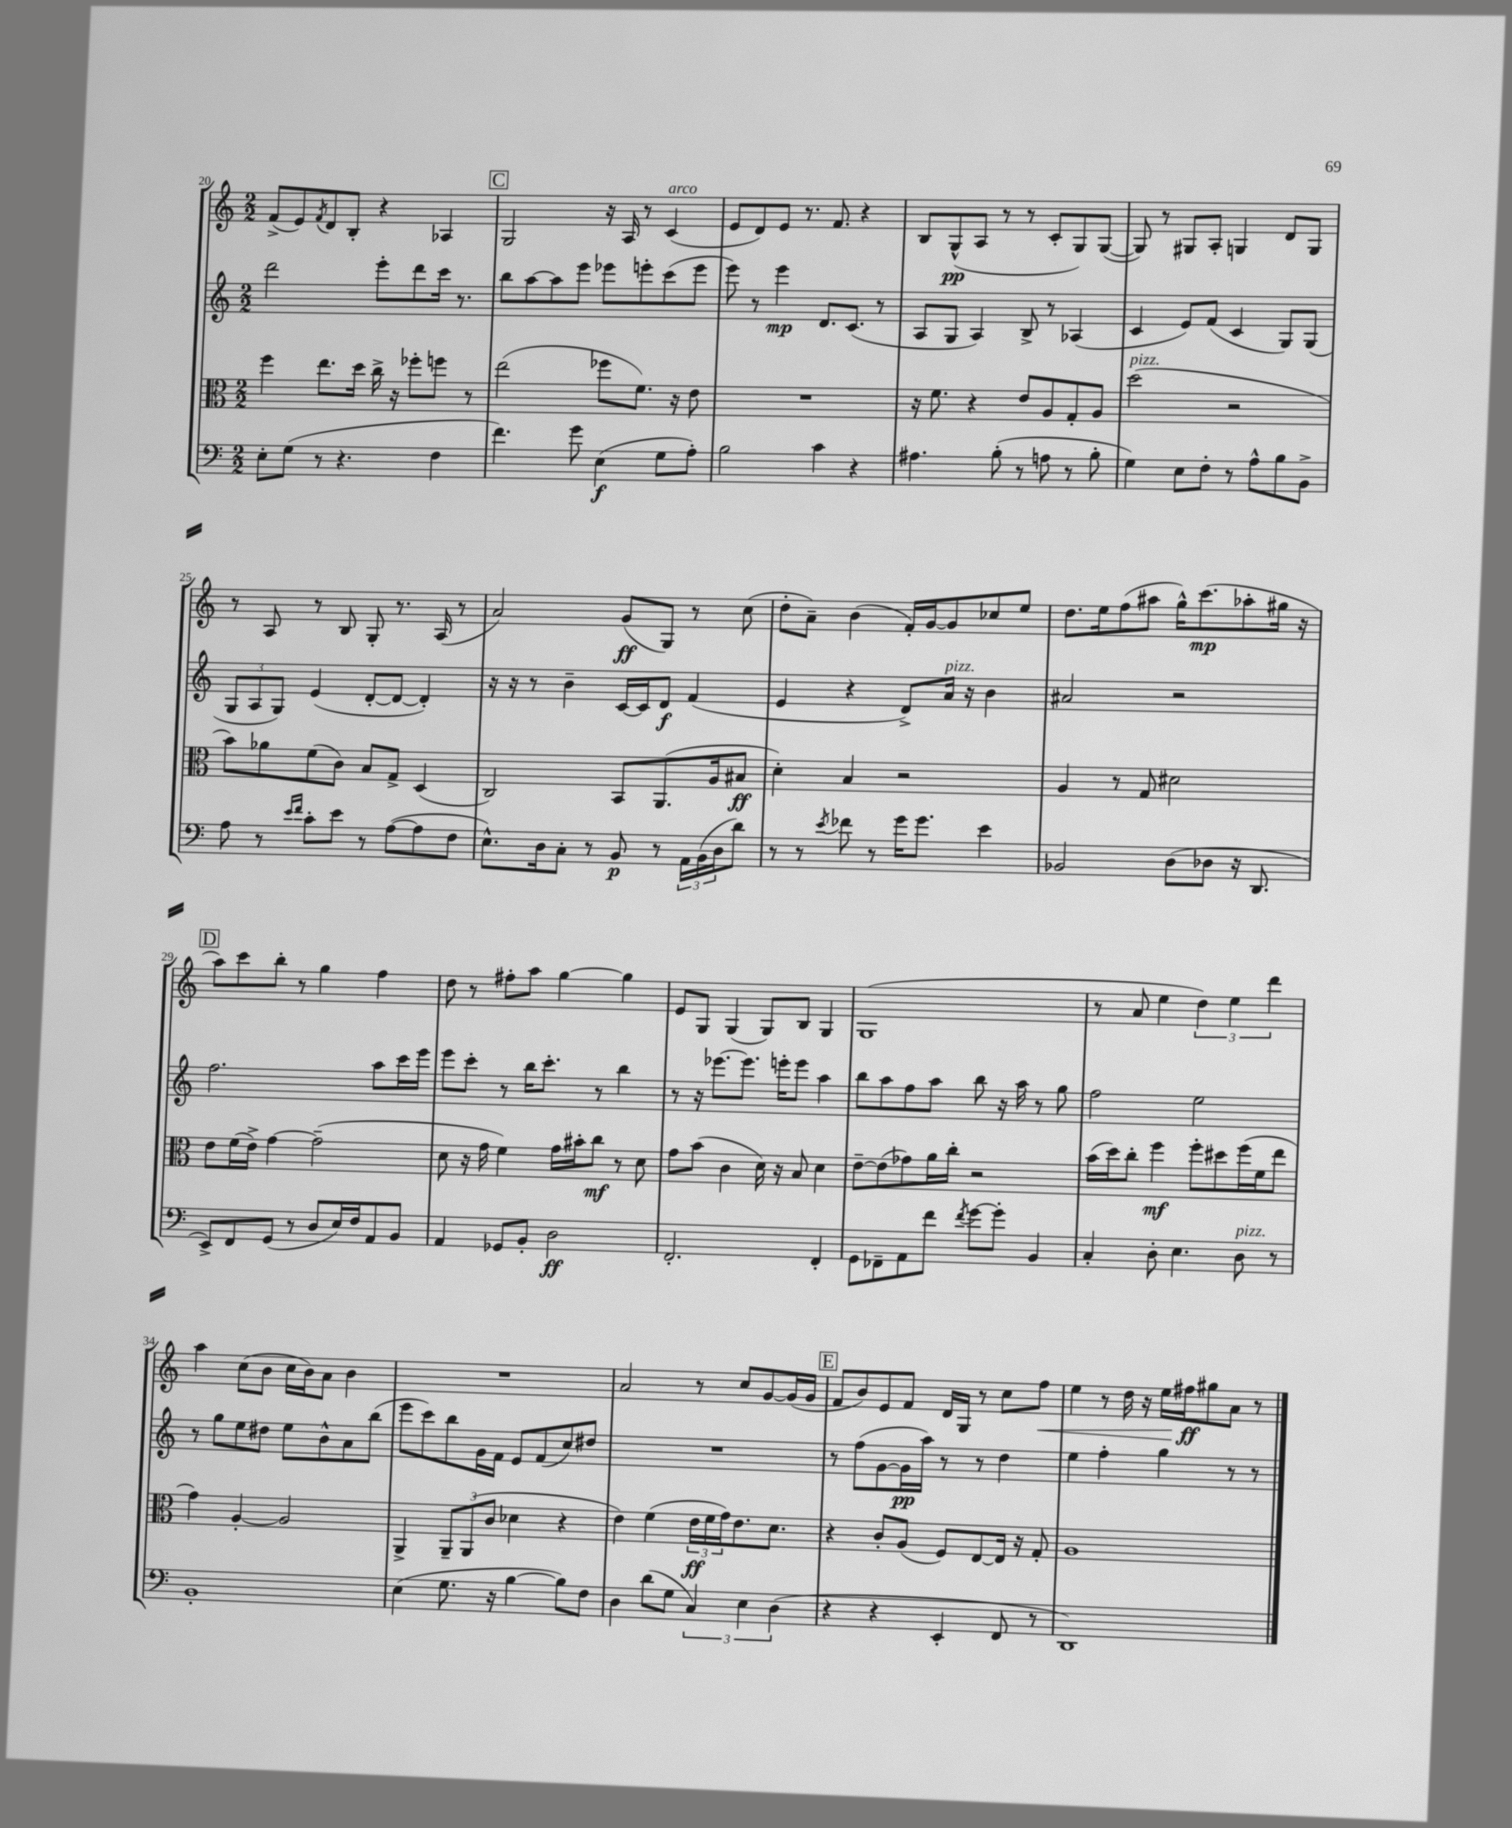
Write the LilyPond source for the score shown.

<<
\new StaffGroup <<
\new Staff = "s0" {
    \clef treble \key c \major \numericTimeSignature \time 2/2
    f'8->( e'8) \acciaccatura { f'8 } d'8 b8-. r4 aes4 |
    \mark \markup { \box "C" } g2 r16 a16 r8 c'4^\markup { \italic "arco" }( |
    e'8 d'8) e'8 r8. f'8. r4 |
    b8 g8-^\pp( a8 r8 r8 c'8-. g8) g8~( |
    g8) r8 gis8 a8-. g4 d'8 g8 |
    r8 a8 r8 b8 g8-. r8. a16( r8 |
    a'2) g'8\ff( g8) r8 c''8( |
    d''8-. a'8--) b'4( f'16-.) g'16~ g'8 ces''8 e''8 |
    d''8. e''16 f''8( ais''8 g''16-^) c'''8.\mp( aes''8-. gis''16 r16 |
    \mark \markup { \box "D" } a''8) c'''8 b''8-. r8 g''4 f''4 |
    d''8 r8 fis''8-. a''8 g''4~ g''4 |
    e'8 g8 g4( g8) b8 g4 |
    g1( |
    r8 a'8 e''4 \tuplet 3/2 { d''4) e''4 d'''4 } |
    a''4 c''8( b'8 c''16 b'16) a'8 b'4 |
    R1 |
    a'2 r8 c''8 g'8~ g'16( g'16 |
    \mark \markup { \box "E" } f'8 b'8) e'8 f'8 d'16 g16 r8 c''8 f''8\< |
    e''4 r8 d''16 r16 e''16 fis''16\ff\! gis''8 a'8 r8 \bar "|." |
}
\new Staff = "s1" {
    \clef treble \key c \major \numericTimeSignature \time 2/2
    d'''2 e'''8-. d'''8 c'''16 r8. |
    \mark \markup { \box "C" } b''8 a''8~ a''8 e'''8 ees'''8 e'''8-. c'''8( e'''8 |
    e'''8) r8 e'''4\mp d'8. c'8.( r8 |
    a8 g8 a4) b8-> r8 aes4( |
    c'4 e'8) f'8( c'4 g8) g8( |
    \tuplet 3/2 { g8 a8 g8) } e'4( d'8~-. d'8~ d'4-.) |
    r16 r16 r8 b'4-- c'16~ c'16 d'8\f f'4( |
    e'4 r4 d'8->) a'16^\markup { \italic "pizz." } r16 b'4 |
    ais'2 r2 |
    \mark \markup { \box "D" } f''2. a''8 c'''16 e'''16 |
    e'''8 c'''8-. r8 b''16 c'''8.-. r8 b''4 |
    r8 r16 ees'''8.~ ees'''8. e'''16-. e'''8 a''4 |
    b''8 a''8 f''8 a''8 b''8 r16 a''16 r8 g''8 |
    f''2 e''2 |
    r8 g''8 e''8 dis''8 e''8 b'8-^ a'8 b''8( |
    e'''8 c'''8) b''8 g'16 f'16 e'8 f'8( c''8) dis''8 |
    R1 |
    \mark \markup { \box "E" } r8 f''8( g'8~ g'16\pp a''16) r8 r8 d''4 |
    e''4 f''4-. g''4 r8 r8 \bar "|." |
}
\new Staff = "s2" {
    \clef alto \key c \major \numericTimeSignature \time 2/2
    f''4 e''8. d''16 c''16-> r16 fes''8-. f''8 r8 |
    \mark \markup { \box "C" } e''2( fes''8 f'8.) r16 e'8 |
    R1 |
    r16 f'8. r4 e'8 a8 g8-. a8 |
    d''2^\markup { \italic "pizz." }( r2 |
    b'8) aes'8 f'8( c'8) b8 g8-> d4( |
    c2) b,8 a,8.( a16 bis8\ff |
    d'4-.) b4 r2 |
    a4 r8 g8 dis'2 |
    \mark \markup { \box "D" } e'8 f'16( e'16->) g'4~ g'2--( |
    d'8 r16 g'16 f'4) g'16 bis'16-. c''8\mf r8 d'8 |
    g'8 b'8( c'4 d'16) r16 b8 d'4 |
    e'8~-- e'8( ges'8) a'16 c''16-. r2 |
    b'16( d''16) c''8-. f''4\mf f''8-. dis''8 f''16( f'16 e''8 |
    g'4) a4~-. a2 |
    a,4-> \tuplet 3/2 { a,8-- a,8( c'8 } des'4 r4 |
    e'4) f'4( \tuplet 3/2 { e'16\ff f'16 g'16) } e'8. d'8. |
    \mark \markup { \box "E" } r4 c'8-. a8( f8) e8~ e16 r16 g8-. |
    a1 \bar "|." |
}
\new Staff = "s3" {
    \clef bass \key c \major \numericTimeSignature \time 2/2
    e8-. g8( r8 r4. f4 |
    \mark \markup { \box "C" } f'4.) g'8 e4\f( g8 a8-.) |
    b2 c'4 r4 |
    ais4. b8-.( r8 a8 r8 b8-. |
    g4) e8 f8-. r8 a8-^ b8 b,8-> |
    a8 r8 \grace { e'16 f'16 } c'8-. e'8 r8 a8~( a8 f8 |
    e8.-^) d16 c8-. r8 b,8\p r8 \tuplet 3/2 { a,16 b,16( d16 } d'8) |
    r8 r8 \acciaccatura { e'8 } fes'8 r8 g'16 g'8. e'4 |
    bes,2 d8( des8 r16 d,8. |
    \mark \markup { \box "D" } e,8->) f,8 g,8( r8 d8 e16) f16 a,8 b,8 |
    a,4 ges,8 b,8-. d2\ff |
    f,2.-. f,4-. |
    g,8 fes,8-- a,8 f'8 \acciaccatura { f'8 } g'8~ g'8-. b,4 |
    c4-. d8-. e4. d8^\markup { \italic "pizz." } r8 |
    b,1-. |
    e4( g8. r16 b4~ b8) f8 |
    d4 d'8( g8 \tuplet 3/2 { c4) e4 d4( } |
    \mark \markup { \box "E" } r4 r4 e,4-. f,8 r8 |
    d,1) \bar "|." |
}
>>
>>
\layout { \context { \Score currentBarNumber = #20 } }
